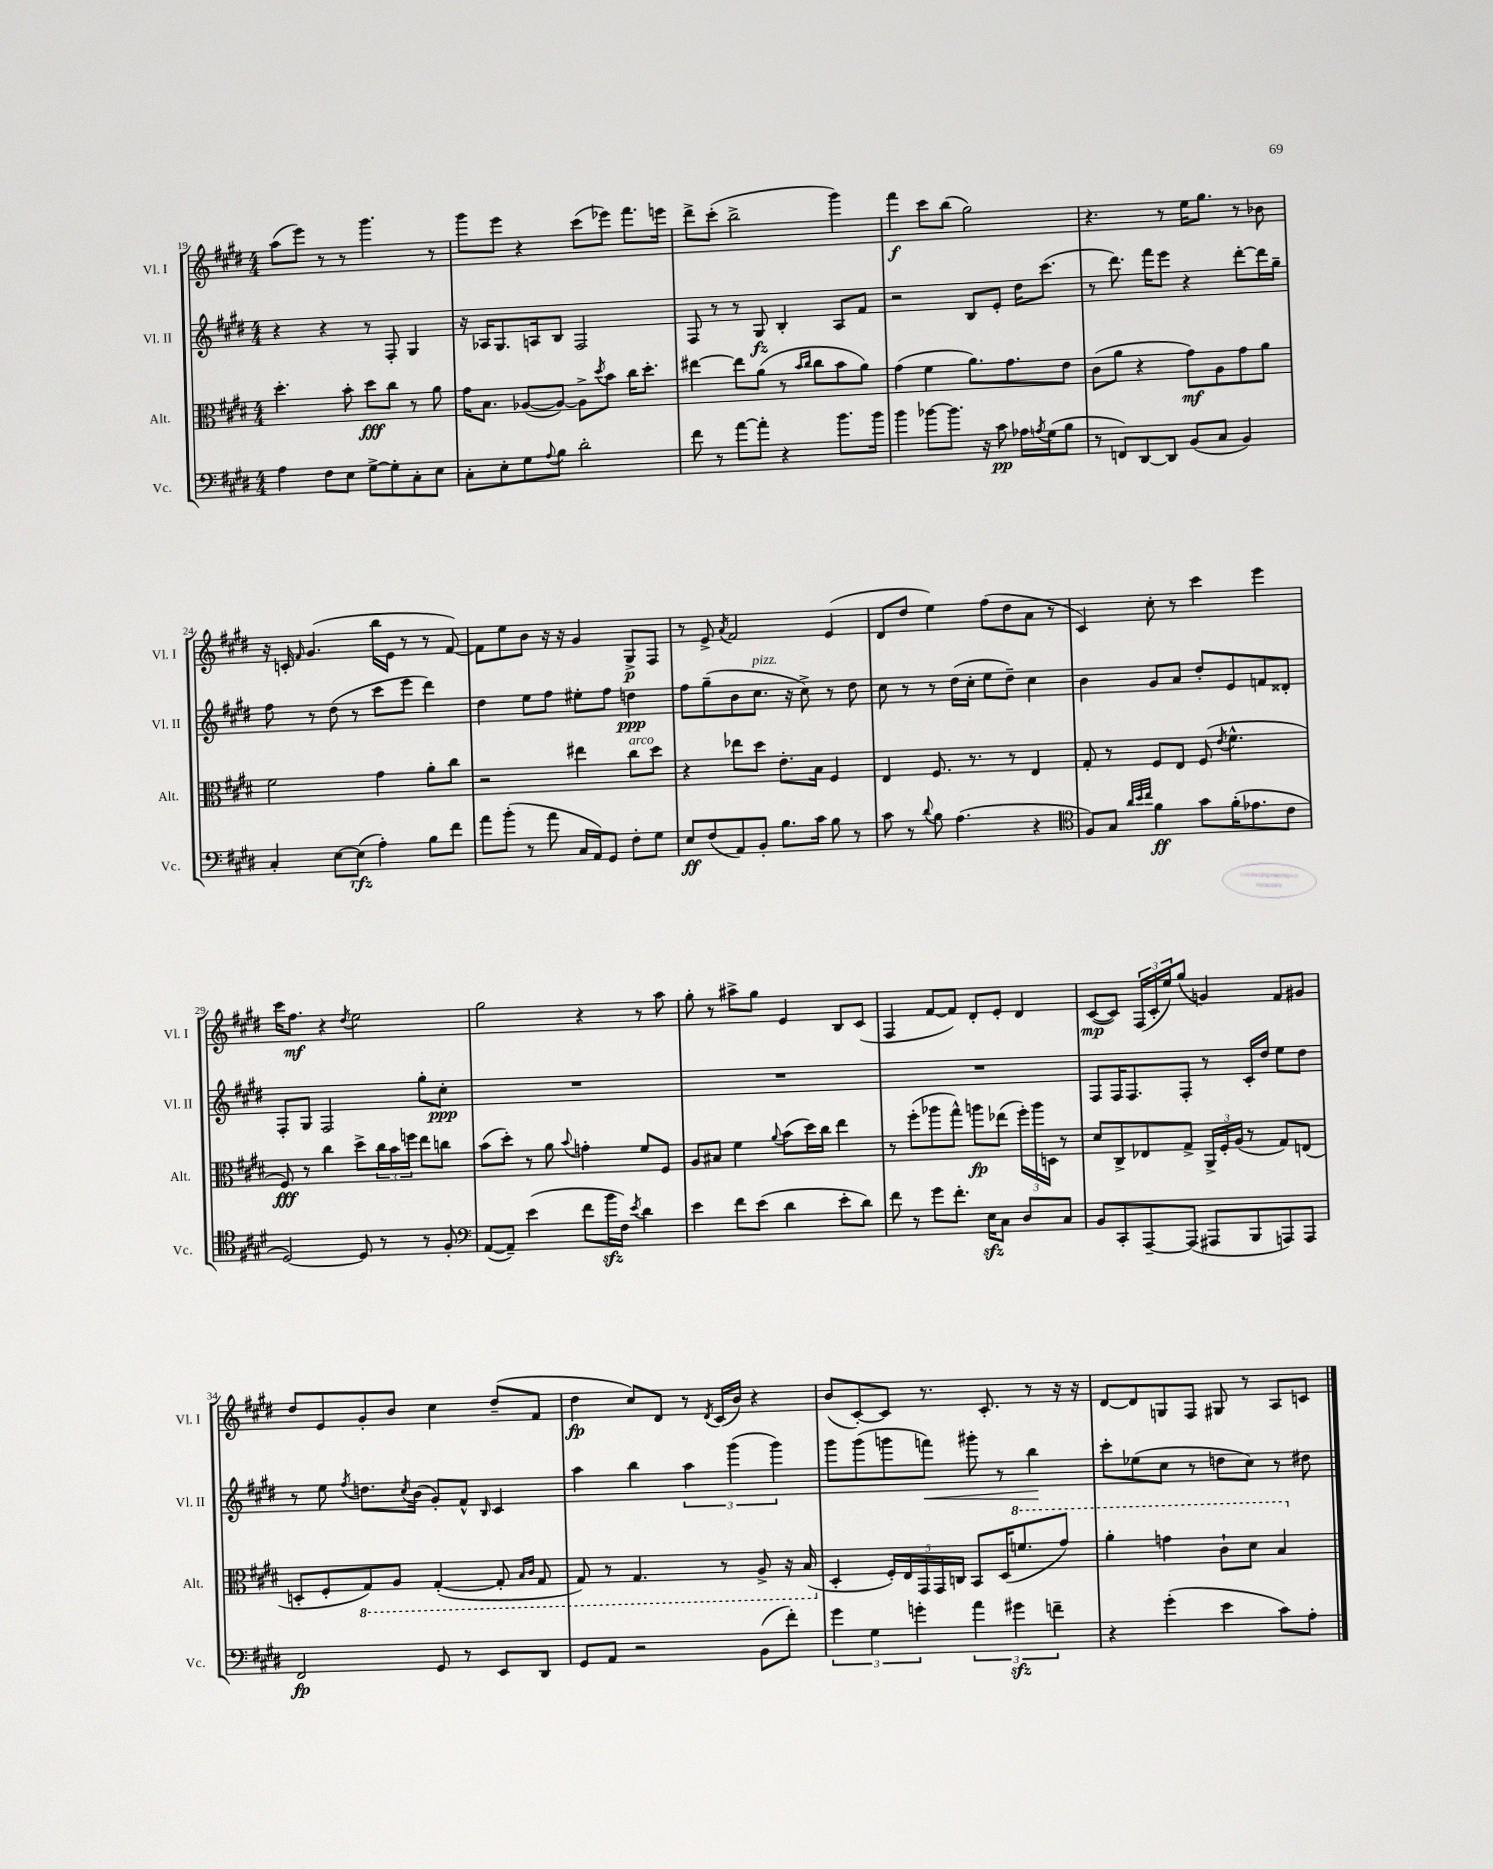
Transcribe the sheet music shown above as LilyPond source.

<<
\new StaffGroup <<
\new Staff = "s0" \with { instrumentName = "Vl. I" shortInstrumentName = "Vl. I" } {
    \clef treble \key e \major \numericTimeSignature \time 4/4
    a''8( e'''8) r8 r8 gis'''4. r8 |
    gis'''8 e'''8 r4 cis'''8( ees'''8) fis'''8. e'''16 |
    dis'''8-> cis'''8-.( b''2-> gis'''4) |
    fis'''4\f cis'''8 b''8( gis''2) |
    r4. r8 e''16 gis''8. r8 bes'8 |
    r16 c'16-. \grace { fis'16 } gis'4.( b''16 e'16 r8 r8 fis'8~) |
    fis'8 e''8 b'8 r16 r16 gis'4 gis8->\p fis8 |
    r8 e'8-> \acciaccatura { a'8 } fis'2 e'4( |
    dis'8 dis''8 e''4) fis''8( dis''8 a'8 r8 |
    cis'4) cis''8-. r8 cis'''4 e'''4 |
    cis'''16 fis''8.\mf r4 \acciaccatura { dis''8 } e''2 |
    gis''2 r4 r8 a''8 |
    gis''8-. r8 ais''8-> gis''8 e'4 b8 cis'8( |
    fis4 fis'8~ fis'8) dis'8-. e'8-. dis'4 |
    cis'8~\mp( cis'8) \tuplet 3/2 { fis16( cis'16-. e''16) } gis''8( g'4) fis'8 gis'8 |
    dis''8 e'8 gis'8-. b'8 cis''4 dis''8--( fis'8 |
    dis''4\fp cis''8) dis'8 r8 \acciaccatura { dis'8 } cis'16( b'16) r4 |
    b'8( cis'8~-.) cis'8 r8. cis'8.-. r8 r16 r16 |
    dis'8~ dis'8 g8 fis8 gis8 r8 a8 c'8 \bar "|." |
}
\new Staff = "s1" \with { instrumentName = "Vl. II" shortInstrumentName = "Vl. II" } {
    \clef treble \key e \major \numericTimeSignature \time 4/4
    r4 r4 r8 fis8-. gis4 |
    r16 aes16 gis8. a16 b8 fis2 |
    fis8 r8 r8 gis8\fz b4-. a8 fis'8 |
    r2 b8 e'8-. dis''16 cis'''8.( |
    r8 dis'''8.) fis'''16 e'''8 r4 dis'''8~-. dis'''16 gis''16-- |
    fis''8 r8 dis''8( r8 cis'''8 e'''8 dis'''4) |
    dis''4 e''8 fis''8 eis''8-. fis''8 d''4\ppp |
    fis''8 gis''8--( b'8 cis''8.^\markup { \italic "pizz." } r16 cis''8->) r8 dis''8 |
    cis''8 r8 r8 dis''16( cis''16-. e''8 dis''8--) cis''4 |
    b'4 gis'8 a'8 dis''8-. e'8 f'8 disis'8-. |
    fis8-. gis8 fis2 gis''8-. cis''8-.\ppp |
    R1 |
    R1 |
    R1 |
    fis8 fis16 fis8. fis8-. r8 cis'16-. dis''16 e''8 dis''8 |
    r8 e''8 \acciaccatura { fis''8 } d''8. \acciaccatura { cis''8 } b'16( gis'8-.) fis'8-^ \grace { b16 } cis'4 |
    a''4 b''4 \tuplet 3/2 { a''4 gis'''4( gis'''4) } |
    gis'''8 gis'''8( g'''8 f'''8\<) gis'''8-. r8 b''4\! |
    cis'''8-. ees''8( cis''8 r8 d''8 cis''8) r8 dis''8 \bar "|." |
}
\new Staff = "s2" \with { instrumentName = "Alt." shortInstrumentName = "Alt." } {
    \clef alto \key e \major \numericTimeSignature \time 4/4
    dis''4.-. b'8-. dis''8\fff cis''8 r8 a'8 |
    gis'16 b8. aes8~( aes8~) aes8-> \acciaccatura { dis''8 } b'8 cis''16 dis''8.-. |
    eis''4~ eis''8 a'8( r8 \grace { b'16 cis''16 } cis''8 b'8 a'8) |
    gis'4( fis'4 a'8.) gis'8. e'8 |
    cis'8( a'8 r4 gis'8\mf) a8 gis'8 a'8 |
    fis'2 gis'4 a'8-. cis''8 |
    r2 eis''4 cis''8^\markup { \italic "arco" } dis''8 |
    r4 ees''8 dis''8 e'8.-. b16 fis4 |
    e4 fis8. r8. r8 e4 |
    gis8-. r8 fis8 e8 fis8( \acciaccatura { e'8 } fis'4.-^ |
    fis8\fff) r8 cis''4 dis''8-> \tuplet 3/2 { cis''16 b'16 f''16 } e''8 c''8 |
    b'8( dis''8-.) r8 a'8 \appoggiatura { b'8 } g'4-. fis'8 fis8 |
    a8 bis8 fis'4 \appoggiatura { a'8 } b'8( dis''16) cis''16 e''4 |
    r8 fis''8-.( aes''8 gis''8-^) a''8\fp ees''8( \tuplet 3/2 { fis''16-.) a''16 d16 } r8 |
    dis'8 cis8-> ees8 gis8-> \tuplet 3/2 { a,16-> fis16-. a16( } r8 gis8) e8( |
    d8-. fis8-. \ottava #-1 gis,8) a,8 gis,4~-.( gis,8-. \grace { b,16 cis16 } gis,8 |
    gis,8) r8 gis,4. r8 a,8-> r16 b,16( \ottava #0 |
    dis4-. \tuplet 5/4 { fis16-.) e16 gis,16 gis,16 c16 } b,8 dis16( \ottava #1 f''8. gis''8) |
    a''4-. g''4 cis''8-! dis''8 b'4 \ottava #0 \bar "|." |
}
\new Staff = "s3" \with { instrumentName = "Vc." shortInstrumentName = "Vc." } {
    \clef bass \key e \major \numericTimeSignature \time 4/4
    a4 fis8 e8 gis8~-> gis8-. cis8-. e8 |
    cis8-. e8-. gis8 \appoggiatura { a8 } b8 dis'2-. |
    fis'8 r8 a'8~ a'8-. r4 b'8. b'16 |
    b'4 bes'8~ bes'8. r16 cis'8\pp aes16 \acciaccatura { a8 } gis16( b8 |
    r8 f,8) dis,8~ dis,8 b,8( cis8 b,4) |
    cis4-. e8~ e8\rfz( a4-.) b8 fis'8 |
    a'8 b'8-.( r8 a'8 cis16 a,16) gis,8 fis8-. gis8 |
    e8\ff fis8( a,8) b,8-. b8. cis'16 b8 r8 |
    cis'8 r8 \appoggiatura { dis'8 } b8 a4.( r4 |
    \clef tenor fis8) gis8 \grace { a'32 b'32 cis''32 } fis'4\ff gis'8 fis'16-.( ees'8. cis'8 |
    dis2~) dis8 r8 r8 fis8-. |
    \clef bass a,8~( a,8--) e'4( fis'8 b'16\sfz fis16) \acciaccatura { e'8 } dis'4 |
    e'4 fis'8 e'8( dis'4 e'8-. dis'8) |
    fis'8 r8 gis'8 fis'8.-. e16\sfz cis8 dis8 cis8 |
    b,8 cis,8-. a,,8~-- a,,8( ais,,8 b,,8 a,,8) a,,8 |
    fis,2\fp gis,8 r8 e,8 dis,8 |
    gis,8 a,8 r2 b,8( fis'8-.) |
    \tuplet 3/2 { gis'4 gis4 g'4-. } \tuplet 3/2 { a'4 gis'4\sfz f'4-- } |
    r4 gis'4-.( e'4 cis'8) a8-. \bar "|." |
}
>>
>>
\layout { \context { \Score currentBarNumber = #19 } }
